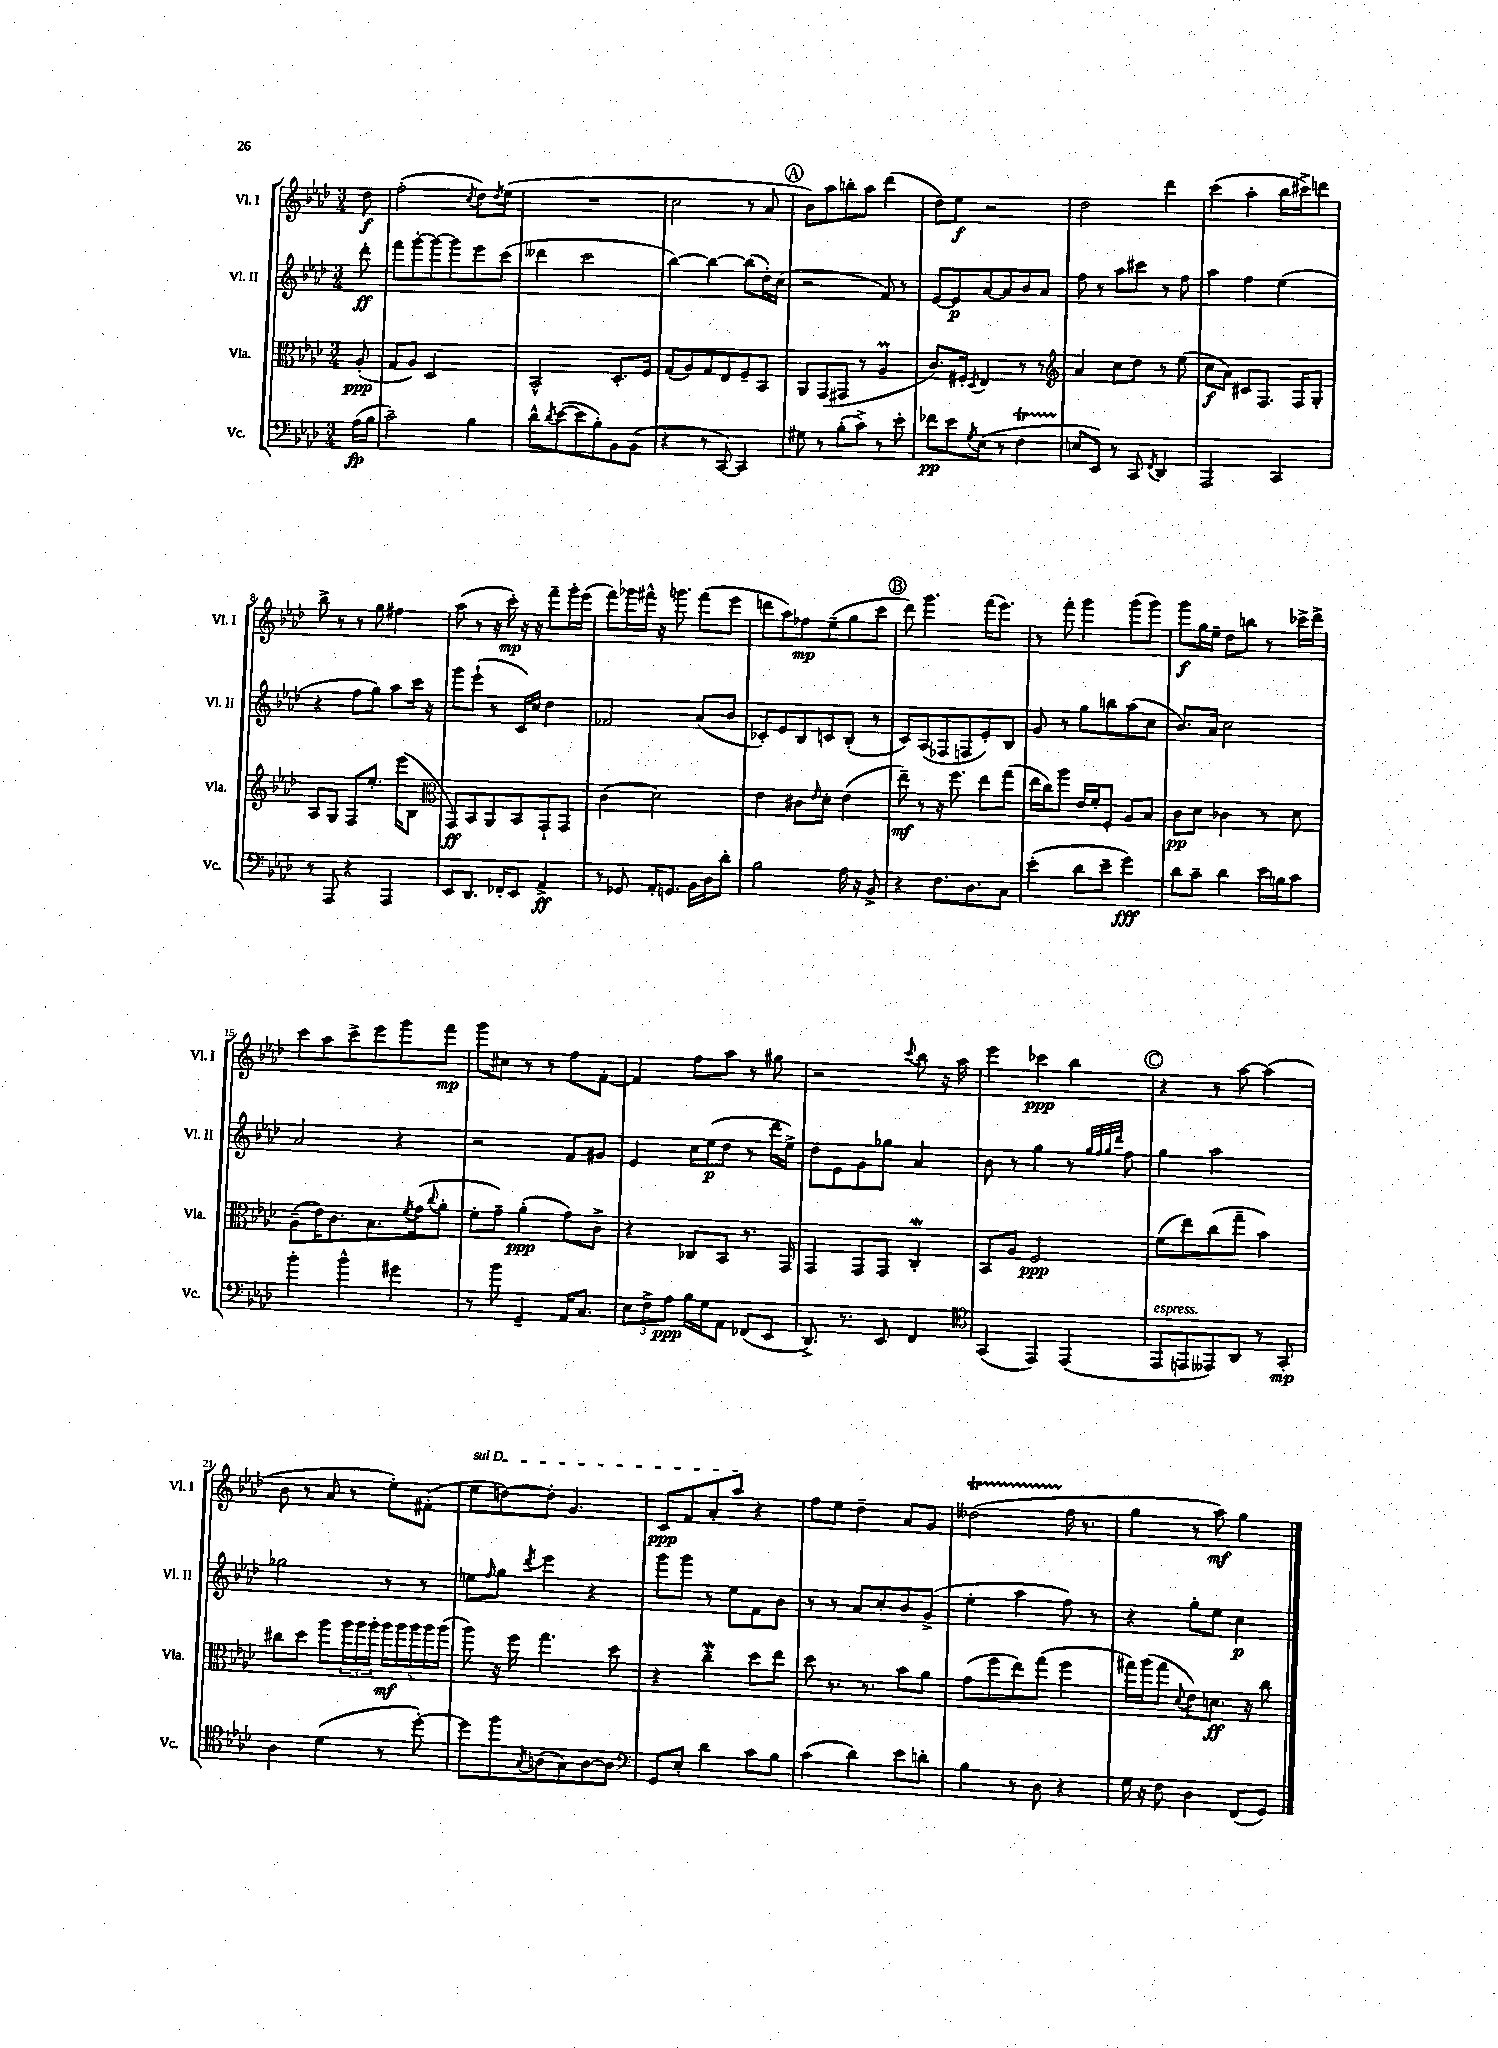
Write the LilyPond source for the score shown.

<<
\new StaffGroup <<
\new Staff = "s0" \with { instrumentName = "Vl. I" shortInstrumentName = "Vl. I" } {
    \clef treble \key aes \major \numericTimeSignature \time 3/4 \partial 8
    des''8\f |
    f''2-.( \acciaccatura { c''8 } des''8) \acciaccatura { des''8 } ees''8( |
    R2. |
    c''2 r8 aes'8 |
    \mark \markup { \circle "A" } bes'8) aes''8 b''8-. aes''8 des'''4( |
    des''8) ees''8\f r2 |
    des''2 des'''4 |
    c'''4( aes''4-. bes''16 cis'''16->) d'''8 |
    bes''8-> r8 r8 g''8 fis''4 |
    aes''8( r8 r16 c'''16-.\mp) r16 r16 f'''8-- g'''16-. ees'''16( |
    f'''8) ges'''16 fis'''16-^ r16 g'''8. fis'''8( ees'''8 |
    d'''8 aes''8) fes''8\mp ees''8--( g''8 c'''8 |
    \mark \markup { \circle "B" } des'''8) g'''4. f'''16( ees'''8.) |
    r8 f'''8-. g'''4 g'''8( g'''8) |
    g'''8\f g''16 ees''16-- des''8 b''8 r8 ces'''16-> des'''16-> |
    c'''8 aes''8 c'''8-> ees'''8 g'''8 f'''8\mp |
    g'''8 cis''8 r8 r8 f''8 f'8~-. |
    f'4 f''8 aes''8 r8 gis''8 |
    r2 \appoggiatura { c'''8 } bes''8 r16 aes''16 |
    ees'''4 ces'''4\ppp bes''4 |
    \mark \markup { \circle "C" } r4 r8 aes''8~ aes''4( |
    bes'8 r8 aes'8 r8 ees''8-.) fis'8-.( |
    \once \override TextSpanner.bound-details.left.text = \markup { \italic "sul D" } ees''8\startTextSpan d''8~) d''8-. g'4. |
    c'8\ppp f'8 aes'8-. aes''8\stopTextSpan r4 |
    f''8 ees''8 des''4-- aes'8 g'8 |
    deses''2\startTrillSpan( f''16\stopTrillSpan r8. |
    g''4 r8 aes''8\mf) g''4 \bar "|." |
}
\new Staff = "s1" \with { instrumentName = "Vl. II" shortInstrumentName = "Vl. II" } {
    \clef treble \key aes \major \numericTimeSignature \time 3/4 \partial 8
    des'''8-.\ff |
    f'''8 g'''8~-. g'''8~ g'''8 ees'''8 c'''8( |
    deses'''4 c'''2 |
    bes''4~) bes''4~ bes''8( des''16-.) c''16( |
    \mark \markup { \circle "A" } r2 f'8) r8 |
    ees'8~ ees'8\p aes'8~ aes'8 bes'8 aes'8 |
    f''8 r8 aes''8 cis'''8 r8 f''8 |
    aes''4 f''4 ees''4( |
    r4 f''8 g''8) aes''8 c'''16 r16 |
    g'''8 ees'''8-!( r8 c'16) c''16 des''4 |
    fes'2 aes'8( bes'8 |
    ces'8-.) ees'8 bes8 c'8 bes8-.( r8 |
    \mark \markup { \circle "B" } c'8) aes8( fes8 f8 ees'8-.) bes8 |
    g'8 r8 g''8 b''8 aes''8( c''8 |
    bes'8.) aes'16 c''2 |
    aes'2 r4 |
    r2 f'8 gis'8 |
    ees'4 c''16 ees''16\p( des''8 r8 des'''16 ees''16->) |
    des''8 ees'8 g'8 ges''8 aes'4 |
    bes'8 r8 g''4 r8 \grace { g''32 f''32 g''32 des'''32 } f''8 |
    \mark \markup { \circle "C" } g''4 aes''2 |
    ges''2 r8 r8 |
    e''8 \grace { f''16 } g''8 \acciaccatura { des'''8 } ees'''4 r4 |
    g'''8 g'''8 r8 ees''8 f'8 bes'8 |
    r8 r8 aes'8 c''8-. bes'8 g'8->( |
    ees''4-. aes''4 f''8) r8 |
    r4 g''8-. ees''8 c''4\p \bar "|." |
}
\new Staff = "s2" \with { instrumentName = "Vla." shortInstrumentName = "Vla." } {
    \clef alto \key aes \major \numericTimeSignature \time 3/4 \partial 8
    aes8-.\ppp( |
    g8 aes8) des2 |
    bes,2-^ des8.-. f16 |
    g8( aes8) g8 ees8 f8-- bes,8 |
    \mark \markup { \circle "A" } aes,8 g,8( gis,8 r8 aes4\prall |
    c'8.) fis16-. \acciaccatura { des8 } ees4 r8 r8 |
    \clef treble aes'4 c''8 des''8 r8 ees''8( |
    c''8\f aes'8) cis'8 f8. f16 g8-. |
    aes8 g8 f8 ees''8.-. ees'''16( bes8 |
    \clef alto g,8\ff) bes,8 aes,8 bes,8 g,8-! g,8 |
    c'4( des'2) |
    ees'4 cis'8 \grace { ees'16 } des'8-. ees'4( |
    \mark \markup { \circle "B" } ees''8--\mf) r8 r16 f''8. ees''8 g''8( |
    ees''16 c''16) aes''8 ees'16 f'16-. f8-. aes8 bes8 |
    c'8\pp des'8 ces'4 r8 des'8 |
    aes8--( ees'16) c'8. bes8. \acciaccatura { f'8 } g'16( \appoggiatura { c''8 } aes'8-. |
    f'8-. g'8--) aes'4-.\ppp( g'8) c'8-> |
    r4 ces8 bes,8 r8. g,16 |
    g,4 g,8 g,8 c4-.\mordent |
    bes,8 aes8 f2\ppp |
    \mark \markup { \circle "C" } f'8( ees''8) c''8( g''8-- bes'4) |
    cis''8 des''8 aes''8 \tuplet 3/2 { aes''16 aes''16 aes''16-. } \tuplet 5/4 { aes''16\mf aes''16 aes''16 aes''16 aes''16( } |
    aes''8) r16 f''16 g''4. des''8 |
    r4 c''4--\mordent des''8 ees''8 |
    des''8 r8. r8. bes'8 aes'8 |
    g'8( f''8 ees''8) g''8( f''4 |
    gis''16) aes''16( gis''8 \appoggiatura { des'8 } ees'8) d'8.\ff r16 c''8 \bar "|." |
}
\new Staff = "s3" \with { instrumentName = "Vc." shortInstrumentName = "Vc." } {
    \clef bass \key aes \major \numericTimeSignature \time 3/4 \partial 8
    aes16\fp( bes16 |
    c'2--) bes4 |
    des'8-^ \acciaccatura { des'8 } ees'8~( ees'8 bes8-.) bes,8 bes,8( |
    r4 r8 c,8~) c,4 |
    \mark \markup { \circle "A" } gis8 r8 bes8-.( c'8->) r8 ees'8-. |
    fes'8\pp ees'8 \acciaccatura { g8 } ees8( r8 f4\startTrillSpan |
    e8\stopTrillSpan ees,8) r8 c,8 \acciaccatura { f,8 } des,4 |
    aes,,2 c,4 |
    r8 aes,,8 r4 aes,,4 |
    ees,8 des,8. fes,16-. ees,8 aes,4->\ff |
    r8 ges,8 aes,16-. g,8. bes,16 des16 des'8-. |
    bes2 aes16 r16 bes,8-> |
    \mark \markup { \circle "B" } r4 f8. des8. c8 |
    ees'4-.( des'8 ees'8-- g'4\fff) |
    des'8 c'8-- des'4 ees'16 b16 c'8 |
    bes'4-. bes'4-^ gis'4 |
    r8 bes'8 g,4-- aes,16 c8. |
    \tuplet 3/2 { ees8 f8-> aes8\ppp } bes16 g16 aes,8 fes,8( ees,8 |
    des,8.->) r8. ees,8 f,4 |
    \clef tenor g,4( ees,4) ees,4( |
    \mark \markup { \circle "C" } ees,8^\markup { \italic "espress." } e,8 eeses,8) aes,8 r8 g,8-.\mp |
    aes4 des'4( r8 des''8~-.) |
    des''8 f''8 \acciaccatura { g8 } a8( g8) a8~ a8 |
    \clef bass g,8 ees8-. des'4 c'8 bes8 |
    c'4( des'4) ees'8 d'8-. |
    bes4 r8 des8 r4 |
    g16 r16 f8 des4 f,8( g,8) \bar "|." |
}
>>
>>
